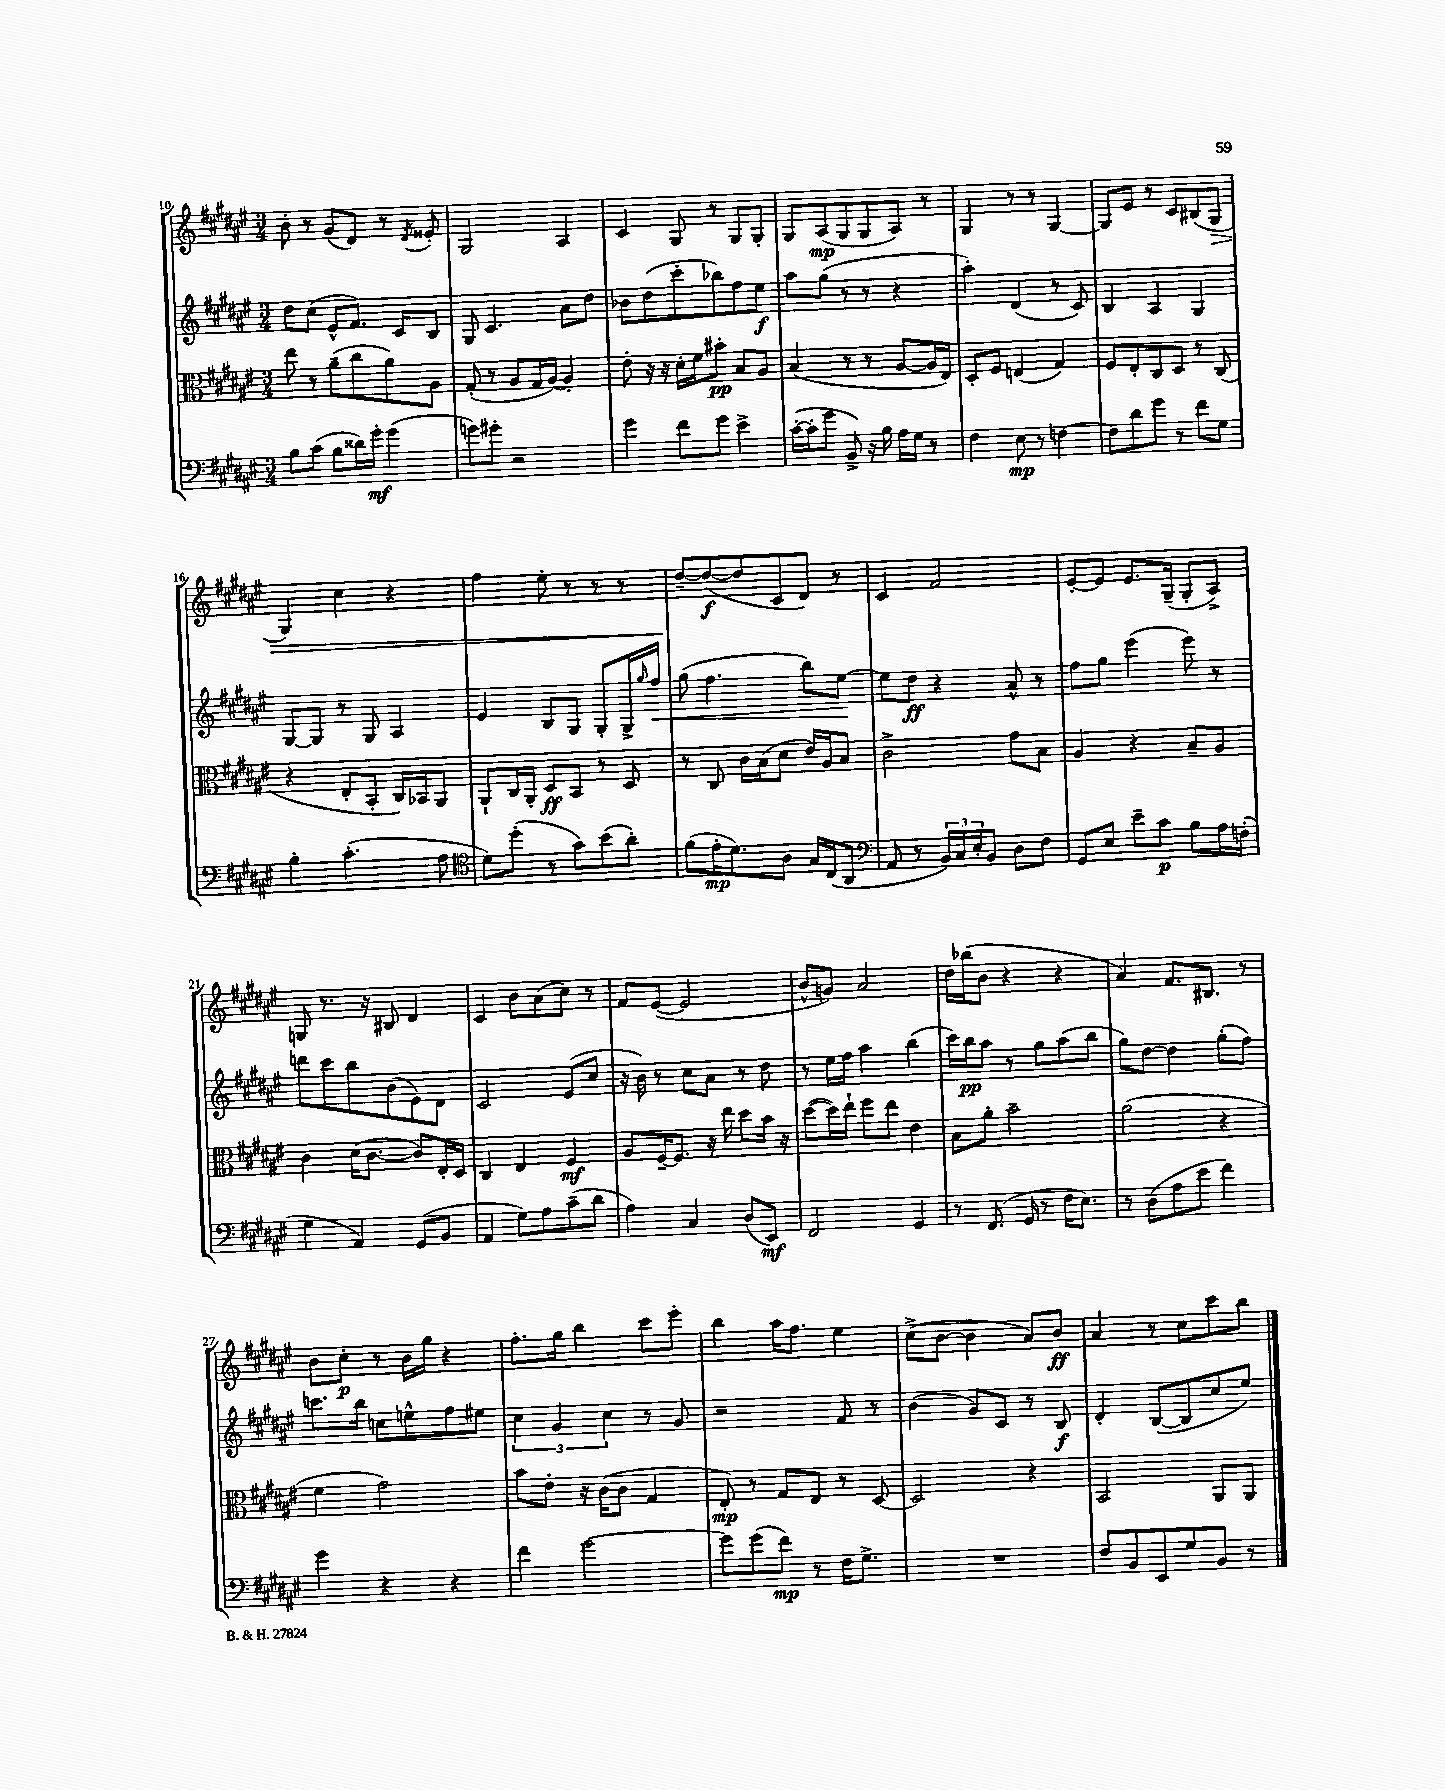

**kern	**kern	**kern	**kern
*staff4	*staff3	*staff2	*staff1
*clefF4	*clefC3	*clefG2	*clefG2
*k[f#c#g#d#a#e#]	*k[f#c#g#d#a#e#]	*k[f#c#g#d#a#e#]	*k[f#c#g#d#a#e#]
*M3/4	*M3/4	*M3/4	*M3/4
8B	8ee#	8dd#	8b'
(8c#	8r	(8cc#	8r
8B	(8a#~	8e#^^	(8g#
16d##)	8cc#	8.f#)	8d#)
16g#'	.	.	.
(4g#	8a#)	.	8r
.	.	16c#	.
.	.	.	8qd#
.	8A#	8B	8e##'
=	=	=	=
8g)	(8G#'	8G#	2G#
8g#'	8r	4.c#	.
2r	8A#	.	.
.	16G#	.	.
.	[16A#)	.	.
.	4A#']	8a#	4A#
.	.	8dd#	.
=	=	=	=
4g#	8e#'	8b-	4c#
.	16r	(8dd#	.
.	16r	.	.
8f#	16d#'	8ccc#'	8G#
.	16f#	.	.
8g#	8b#'	8bb-)	8r
4e#^	8B	8ff#	8G#
.	8A#	8ee#	8G#'
=	=	=	=
([16c#'	(4B	8aa#	8G#
16c#']	.	.	.
8g#	.	(8gg#	(8A#
8BB^)	8r	8r	8G#
16r	8r	8r	8G#
16B	.	.	.
16A#	[8A#	4r	8A#)
16G#	.	.	.
8r	16A#]	.	8r
.	16E#)	.	.
=	=	=	=
4F#	8D#'	4aa#')	4G#
.	8F#	.	.
8E#	(4E	(4d#	8r
8r	.	.	8r
[4F	4G#)	8r	[4G#
.	.	8c#)	.
=	=	=	=
8F]	8F#	4B	8G#]
8d#	8E#'	.	8e#
8g#	8C#	4A#	8r
8r	8D#	.	8c#
8f#	8r	4G#	(8B#
8G#	(8C#	.	8G#
=	=	=	=
4B'	4r	[8G#	4G#)
.	.	8G#]	.
(4.c#'	8E#'	8r	4cc#
.	8BB'	8G#	.
.	16C#)	4A#	4r
.	16BB-	.	.
8A#	8AA#	.	.
=	=	=	=
*clefC4	*	*	*
8d#)	8AA#`	4e#	4ff#
(8dd#'	16C#	.	.
.	16AA#'	.	.
8r	8D#	8B	8ee#'
8g#)	8BB	8G#	8r
(8b	8r	8G#'	8r
8a#')	8D#	16G#^	8r
.	.	16qqgg#	.
.	.	16ff#	.
=	=	=	=
(8f#	8r	(8gg#	[8dd#~
16e#'	8C#	4.ff#	(8dd#_
8.d#)	.	.	.
.	16c#	.	8dd#]
.	(16B	.	.
8A#	8d#	.	8c#
16G#	16e#)	8bb)	8d#)
(16C#	16A#	.	.
8AA#	8B	[8ee#	8r
=	=	=	=
*clefF4	*	*	*
8AA#	2c#^	8ee#]	4c#
8r	.	8dd#	.
24BB)	.	4r	2f#
24C#	.	.	.
24E#'	.	.	.
8BB	.	.	.
8D#	8g#	8a#^^	.
8F#	8B	8r	.
=	=	=	=
8GG#	4A#	8ff#	[8e#'
8E#	.	8gg#	8e#]
8e#~	4r	(4eee#	8.e#
8c#	.	.	.
.	.	.	(16G#~
8B	8B~	8eee#)	8G#'
16A#	8A#	8r	8A#^)
(16F'	.	.	.
=	=	=	=
4G#	4c#	8ddd	8G
.	.	8ccc#	8.r
4AA#)	(16d#	8bb	.
.	[8.c#	.	16r
.	.	(8b	8B#
(8GG#	8c#])	8e#)	4d#
8BB	16E#'	8d#	.
.	16D#	.	.
=	=	=	=
4AA#	4C#	2c#	4c#
8G#)	4E#	.	8b
8A#	.	.	(8a#
(8c#~	4F#	(8e#	8cc#)
8d#	.	8cc#	8r
=	=	=	=
4A#)	8A#	16r	8f#
.	.	16b)	.
.	[16F#~	8r	([8e#
.	8.F#]	.	.
4C#	.	8cc#	2e#]
.	16r	8a#	.
.	16ee#	.	.
(8D#	8dd#	8r	.
8EE#)	16b	8dd#	.
.	16r	.	.
=	=	=	=
2FF#	([8dd#	8r	8b^^
.	16dd#])	16ee#	8g)
.	16ee#`	16ff#	.
.	8ff#	4aa#	2a#
.	8ee#	.	.
4GG#	4e#	(4bb	.
=	=	=	=
8r	8B	16ccc#)	16dd#
.	.	16bb	(16bb-
(8.FF#	8a#'	8aa#	8b
.	2b~	8r	4r
16GG#	.	.	.
8r	.	8gg#	.
16F#	.	(8aa#	4r
8.E#)	.	.	.
.	.	8bb	.
=	=	=	=
8r	(2a#	8gg#)	4a#)
(8D#	.	[8dd#	.
8A#	.	4dd#]	8.f#
8e#	.	.	.
.	.	.	8.B#
4f#)	4r	(8gg#'	.
.	.	8ff#)	8r
=	=	=	=
4g#	4f#	8.ccc	8b
.	.	.	8cc#'
.	.	16bb	.
4r	2g#)	8cc	8r
.	.	8ee^^	16b
.	.	.	16gg#
4r	.	8ff#	4r
.	.	8ee#	.
=	=	=	=
4f#	8b	6cc#	8.ff#'
.	8e#'	.	.
.	.	6g#	.
.	.	.	16gg#
[2g#	16r	.	4bb
.	(16c#	.	.
.	.	6cc#	.
.	8c#	.	.
.	4G#	8r	8ccc#
.	.	8g#	8eee#'
=	=	=	=
8g#]	8E#')	2r	4bb
(8g#	8r	.	.
8f#)	8G#	.	16aa#
.	.	.	8.ff#
8r	8E#	.	.
16F#	8r	8f#	4ee#
8.G#^	.	.	.
.	[8D#	8r	.
=	=	=	=
2.r	2D#]	(4b	(8cc#^
.	.	.	[8b
.	.	8g#)	4b]
.	.	8c#	.
.	4r	8r	8a#)
.	.	8B	8b
=	=	=	=
8F#	2BB	4d#'	4a#
8BB	.	.	.
8EE#	.	([8B	8r
8G#	.	8B]	8cc#
8BB	8AA#	8cc#	8ccc#
8r	8AA#	8ee#)	8bb
==	==	==	==
*-	*-	*-	*-
